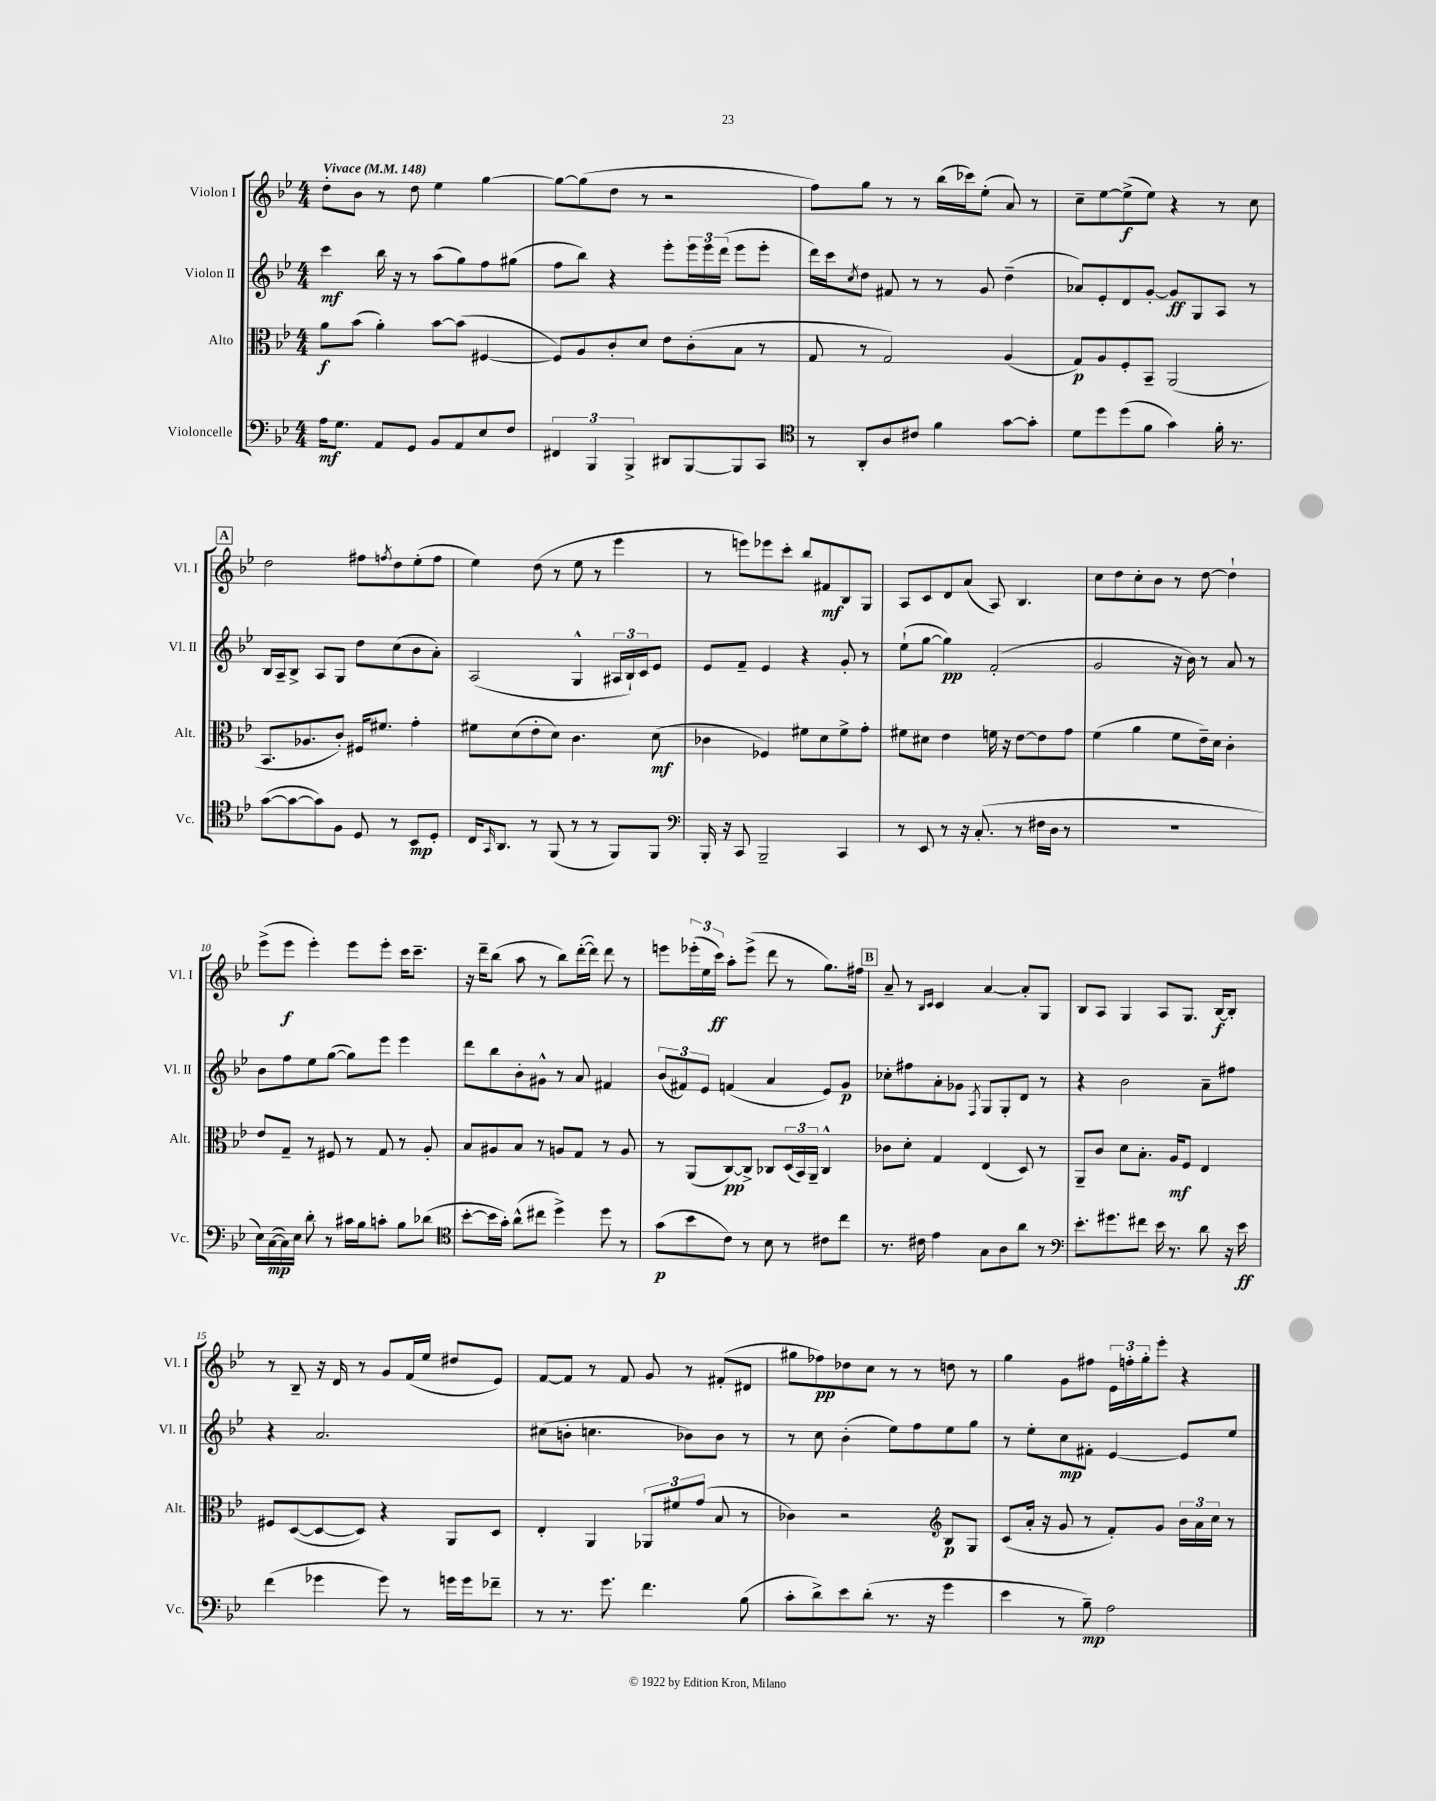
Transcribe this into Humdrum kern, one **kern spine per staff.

**kern	**dynam	**kern	**dynam	**kern	**dynam	**kern	**dynam
*part4	*part4	*part3	*part3	*part2	*part2	*part1	*part1
*staff4	*staff4	*staff3	*staff3	*staff2	*staff2	*staff1	*staff1
*I"Violoncelle	*	*I"Alto	*	*I"Violon II	*	*I"Violon I	*
*I'Vc.	*	*I'Alt.	*	*I'Vl. II	*	*I'Vl. I	*
*clefF4	*	*clefC3	*	*clefG2	*	*clefG2	*
*k[b-e-]	*	*k[b-e-]	*	*k[b-e-]	*	*k[b-e-]	*
*M4/4	*	*M4/4	*	*M4/4	*	*M4/4	*
*MM148	*	*MM148	*	*MM148	*	*MM148	*
=1	=1	=1	=1	=1	=1	=1	=1
!	!	!	!	!	!	!LO:TX:a:B:t=Vivace	!
16A\KL	mf	8a\L	f	4ccc\	mf	8dd'\L	.
8.G\J	.	.	.	.	.	.	.
.	.	(8b-\J	.	.	.	8b-\J	.
8AA/L	.	4a'\)	.	16bb-\	.	8r	.
.	.	.	.	16r	.	.	.
8GG/J	.	.	.	8r	.	8dd\	.
8BB-/L	.	[8b-\L	.	(8aa\L	.	4ee-\	.
8AA/	.	(8b-\J]	.	8gg\)	.	.	.
8E-/	.	[4F#X/	.	8ff\	.	[4gg\	.
8F/J	.	.	.	(8gg#X\J	.	.	.
=2	=2	=2	=2	=2	=2	=2	=2
6FF#X/	.	8F#/L])	.	8ff\L	.	8gg\L_	.
.	.	8A/	.	8bb-\J)	.	(8gg\]	.
6BBB-/	.	.	.	.	.	.	.
.	.	8c'/	.	4r	.	8dd\J	.
6BBB-^/	.	.	.	.	.	.	.
.	.	8d/J	.	.	.	8r	.
8DD#X/L	.	8e-\L	.	8eee-'\L	.	2r	.
[8BBB-/	.	(8c'\	.	24eee-\L	.	.	.
.	.	.	.	24eee-\	.	.	.
.	.	.	.	(24ddd\JJ	.	.	.
8BBB-/]	.	8B-\J	.	8eee-\L	.	.	.
8CC/J	.	8r	.	8eee-'\J	.	.	.
=3	=3	=3	=3	=3	=3	=3	=3
*clefC4	*	*	*	*	*	*	*
8r	.	8G/	.	16ddd\LL)	.	8ff\L)	.
.	.	.	.	16ccc\J	.	.	.
.	.	.	.	8qcc/	.	.	.
8AA'/L	.	8r	.	8dd\J	.	8gg\J	.
8A/	.	2G/)	.	8f#X/	.	8r	.
8c#X/J	.	.	.	8r	.	8r	.
4f\	.	.	.	8r	.	(16bb-\LL	.
.	.	.	.	.	.	16ccc-X\J)	.
.	.	.	.	8g/	.	(8ee-'\J	.
[8g\L	.	(4A/	.	(4dd~\	.	8a/)	.
8g'\J]	.	.	.	.	.	8r	.
=4	=4	=4	=4	=4	=4	=4	=4
8d\L	.	8G/L)	p	8a-X/L)	.	8cc~\L	.
8dd\	.	8A/	.	8e-'/	.	[8ee-\	.
(8dd\	.	8F'/	.	8d/	.	(8ee-^\]	f
8f\J	.	8BB-~/J	.	[8g'/J	.	8ee-\J)	.
4g\)	.	(2AA/	.	8g/L]	ff	4r	.
.	.	.	.	8G/	.	.	.
16f'\	.	.	.	8A/J	.	8r	.
8.r	.	.	.	.	.	.	.
.	.	.	.	8r	.	8cc\	.
!!LO:LB:g=z
!!LO:REH:place=s1:t=A
=5	=5	=5	=5	=5	=5	=5	=5
([8g\L	.	8.BB-/L	.	16B-/LL	.	2dd\	.
.	.	.	.	16A~/J	.	.	.
8g\_	.	.	.	8B-^/J	.	.	.
.	.	8.A-X/	.	.	.	.	.
8g\])	.	.	.	8A/L	.	.	.
8F\J	.	8c'/J)	.	8G/J	.	.	.
8D/	.	16F#X/KL	.	8dd\L	.	8ff#X\L	.
.	.	8.f#X/J	.	.	.	.	.
.	.	.	.	.	.	8qffn/	.
8r	.	.	.	(8cc\	.	8dd\	.
8BB-/L	mp	4g'\	.	8b-\	.	(8ee-'\	.
8D'/J	.	.	.	8a'\J)	.	8ff\J	.
=6	=6	=6	=6	=6	=6	=6	=6
16C/KL	.	8f#X\L	.	(2A/	.	4ee-\)	.
16qqGG/	.	.	.	.	.	.	.
8.AA/J	.	.	.	.	.	.	.
.	.	(8d\	.	.	.	.	.
8r	.	8e-'\	.	.	.	(8dd\	.
(8FF/	.	8d\J)	.	.	.	8r	.
8r	.	4.c\	.	4G^^/	.	8ee-\	.
8r	.	.	.	.	.	8r	.
8FF/L)	.	.	.	24A#X/LL	.	4eee-\	.
.	.	.	.	24B-`/)	.	.	.
.	.	.	.	24c/J	.	.	.
8FF/J	.	(8d\	mf	8e-/J	.	.	.
=7	=7	=7	=7	=7	=7	=7	=7
*clefF4	*	*	*	*	*	*	*
16BBB-'/	.	4c-X\	.	8e-/L	.	8r	.
16r	.	.	.	.	.	.	.
8CC/	.	.	.	8f~/J	.	8eeen\L)	.
2BBB-~/	.	4F-X/)	.	4e-/	.	8eee-X\	.
.	.	.	.	.	.	8ccc'\J	.
.	.	8f#X\L	.	4r	.	8bb-/L	.
.	.	8d\	.	.	.	8f#X/	mf
4CC/	.	8f#^\	.	8g'/	.	8B-/	.
.	.	8g'\J	.	8r	.	8G/J	.
=8	=8	=8	=8	=8	=8	=8	=8
8r	.	8f#X\L	.	(8ee-`\L	.	8A/L	.
8EE-/	.	8d#X\J	.	[8gg\J	.	8c/	.
8r	.	4e-\	.	4gg\])	pp	8d/	.
16r	.	.	.	.	.	(8a/J	.
(8.C'/	.	.	.	.	.	.	.
.	.	16fn\	.	(2f'/	.	8A/)	.
.	.	16r	.	.	.	.	.
8r	.	[8e-\L	.	.	.	4.B-/	.
16F#X\LL	.	8e-\]	.	.	.	.	.
16D\JJ	.	.	.	.	.	.	.
8r	.	8g\J	.	.	.	.	.
=9	=9	=9	=9	=9	=9	=9	=9
1r	.	(4f\	.	2g/	.	8cc\L	.
.	.	.	.	.	.	8dd\	.
.	.	4a\	.	.	.	8cc'\	.
.	.	.	.	.	.	8b-\J	.
.	.	8f\L	.	16r	.	8r	.
.	.	.	.	16b-\)	.	.	.
.	.	16e-~\L)	.	8r	.	[8dd\	.
.	.	16d\JJ	.	.	.	.	.
.	.	4c'\	.	8a/	.	4dd`\]	.
.	.	.	.	8r	.	.	.
!!LO:LB:g=z
=10	=10	=10	=10	=10	=10	=10	=10
16E-\LL)	.	8e-/L	.	8b-\L	.	(8eee-^\L	.
([16C\	mp	.	.	.	.	.	.
16C\])	.	8G~/J	.	8ff\	.	8eee-\J	f
16E-\JJ	.	.	.	.	.	.	.
8d'\	.	8r	.	8ee-\	.	4eee-'\)	.
8r	.	8F#X/	.	([8gg\J	.	.	.
16c#X\LL	.	8r	.	8gg\L])	.	8eee-\L	.
16B-\J	.	.	.	.	.	.	.
8cn'\J	.	8G/	.	8eee-\J	.	8eee-'\J	.
8B-\L	.	8r	.	4eee-\	.	16ccc\KL	.
.	.	.	.	.	.	8.ccc~\J	.
(8d-X\J	.	8A'/	.	.	.	.	.
=11	=11	=11	=11	=11	=11	=11	=11
*clefC4	*	*	*	*	*	*	*
[8b-'\L	.	8B-/L	.	8ddd\L	.	16r	.
.	.	.	.	.	.	16ddd~\KL	.
16b-\L]	.	8A#X/	.	8bb-\	.	(8bb-\J	.
16g'\JJ)	.	.	.	.	.	.	.
(8a^^\L	.	8B-/J	.	8b-'\	.	8aa\	.
8cc#X\J	.	8r	.	8g#X^^\J	.	8r	.
4dd^\)	.	8An/L	.	8r	.	8bb-\L)	.
.	.	8G/J	.	8a/	.	([16ddd'\L	.
.	.	.	.	.	.	16ddd\JJ])	.
8dd\	.	8r	.	4f#X/	.	8ddd\	.
8r	.	8A/	.	.	.	8r	.
=12	=12	=12	=12	=12	=12	=12	=12
(8g\L	p	8r	.	(12b-/L	.	8eeen\L	.
.	.	.	.	12f#X/)	.	.	.
8b-\	.	(8AA/L	.	.	.	(24eee-X'\L	.
.	.	.	.	12e-/J	.	24ee-\	.
.	.	.	.	.	.	24ccc\JJ)	ff
8c\J)	.	[8C/)	pp	(4fn/	.	8aa'\L	.
8r	.	8C^/J]	.	.	.	(8eee-^\J	.
8B-\	.	8C-X/L	.	4a/	.	8ddd\	.
8r	.	(24D/L	.	.	.	8r	.
.	.	24BB-/)	.	.	.	.	.
.	.	24AA~/JJ	.	.	.	.	.
8c#X\L	.	4C-^^/	.	8e-/L)	.	8.gg\L)	.
8cc\J	.	.	.	8g/J	p	.	.
.	.	.	.	.	.	16ff#X\Jk	.
!!LO:REH:place=s1:t=B
=13	=13	=13	=13	=13	=13	=13	=13
8.r	.	8c-X\L	.	8cc-X'\L	.	8a~/	.
.	.	8d'\J	.	8ff#X\	.	8r	.
16c#X\	.	.	.	.	.	.	.
.	.	.	.	.	.	16qqB-/LL	.
.	.	.	.	.	.	16qqc/JJ	.
4e-\	.	4G/	.	8a'\	.	4c/	.
.	.	.	.	8g-X\J	.	.	.
.	.	.	.	8qF/	.	.	.
8G\L	.	(4E-/	.	8G/L	.	[4a/	.
8A\	.	.	.	8G'/	.	.	.
8a\J	.	8D/)	.	8d/J	.	8a'/L]	.
8r	.	8r	.	8r	.	8G/J	.
=14	=14	=14	=14	=14	=14	=14	=14
*clefF4	*	*	*	*	*	*	*
8.e-'\L	.	8AA~/L	.	4r	.	8B-/L	.
.	.	8c/J	.	.	.	8A/J	.
8.g#X\	.	.	.	.	.	.	.
.	.	8d\L	.	2b-\	.	4G/	.
8f#X\J	.	8.B-'\J	.	.	.	.	.
16e-\	.	.	.	.	.	8A/L	.
8.r	.	16A/KL	mf	.	.	.	.
.	.	8F/J	.	.	.	8.G/J	.
8d\	.	4E-/	.	8a~\L	.	.	.
.	.	.	.	.	.	[16B-/KL	f
16r	.	.	.	8ff#X\J	.	8B-'/J]	.
16e-\	ff	.	.	.	.	.	.
!!LO:LB:g=z
=15	=15	=15	=15	=15	=15	=15	=15
(4f\	.	8F#X/L	.	4r	.	8r	.
.	.	([8D/	.	.	.	8B-~/	.
4g-X\	.	8D/_	.	2.a/	.	16r	.
.	.	.	.	.	.	16d/	.
.	.	8D/J])	.	.	.	8r	.
8g-\)	.	4r	.	.	.	8g/L	.
8r	.	.	.	.	.	(16f/L	.
.	.	.	.	.	.	16ee-/JJ	.
16gn\LL	.	8AA/L	.	.	.	8dd#X/L	.
16g\J	.	.	.	.	.	.	.
8f-X~\J	.	8D/J	.	.	.	8e-/J)	.
=16	=16	=16	=16	=16	=16	=16	=16
8r	.	4E-'/	.	(8cc#X\L	.	[8f/L	.
8.r	.	.	.	8bn'\J	.	8f/J]	.
.	.	4AA/	.	4.ccn\	.	8r	.
8.g\	.	.	.	.	.	.	.
.	.	.	.	.	.	8f/	.
4.f\	.	12AA-X/L	.	.	.	8g/	.
.	.	12f#X/	.	.	.	.	.
.	.	.	.	8b-X\L)	.	8r	.
.	.	(12g/J	.	.	.	.	.
.	.	8B-/	.	8b-\J	.	(8f#X'/L	.
(8B-\	.	8r	.	8r	.	8d#X/J	.
=17	=17	=17	=17	=17	=17	=17	=17
8c'\L	.	4c-X\)	.	8r	.	8gg#X\L	.
8d^\)	.	.	.	8cc\	.	8ff-X\)	pp
8e-\	.	2r	.	(4b-'\	.	8dd-X\	.
(8d'\J	.	.	.	.	.	8cc\J	.
8.r	.	.	.	8ee-\L)	.	8r	.
.	.	.	.	8ff\	.	8r	.
16r	.	.	.	.	.	.	.
*	*	*clefG2	*	*	*	*	*
4g\	.	8B-/L	p	8ee-\	.	8ddn\	.
.	.	8G/J	.	8gg\J	.	8r	.
=18	=18	=18	=18	=18	=18	=18	=18
4e-\	.	(8c/L	.	8r	.	4gg\	.
.	.	16a'/Jk	.	8ee-'\L	.	.	.
.	.	16r	.	.	.	.	.
8r	.	8g/	.	8cc\	mp	8g\L	.
8B-~\)	mp	8r	.	8f#X'\J	.	8ff#X\J	.
2A\	.	8f'/L)	.	[4e-/	.	24e-\LL	.
.	.	.	.	.	.	24ffn'\	.
.	.	.	.	.	.	24gg'\J	.
.	.	8g/J	.	.	.	8eee-'\J	.
.	.	24b-\LL	.	8e-/L]	.	4r	.
.	.	24a\	.	.	.	.	.
.	.	24cc\JJ	.	.	.	.	.
.	.	8r	.	8ee-/J	.	.	.
==	==	==	==	==	==	==	==
*-	*-	*-	*-	*-	*-	*-	*-
